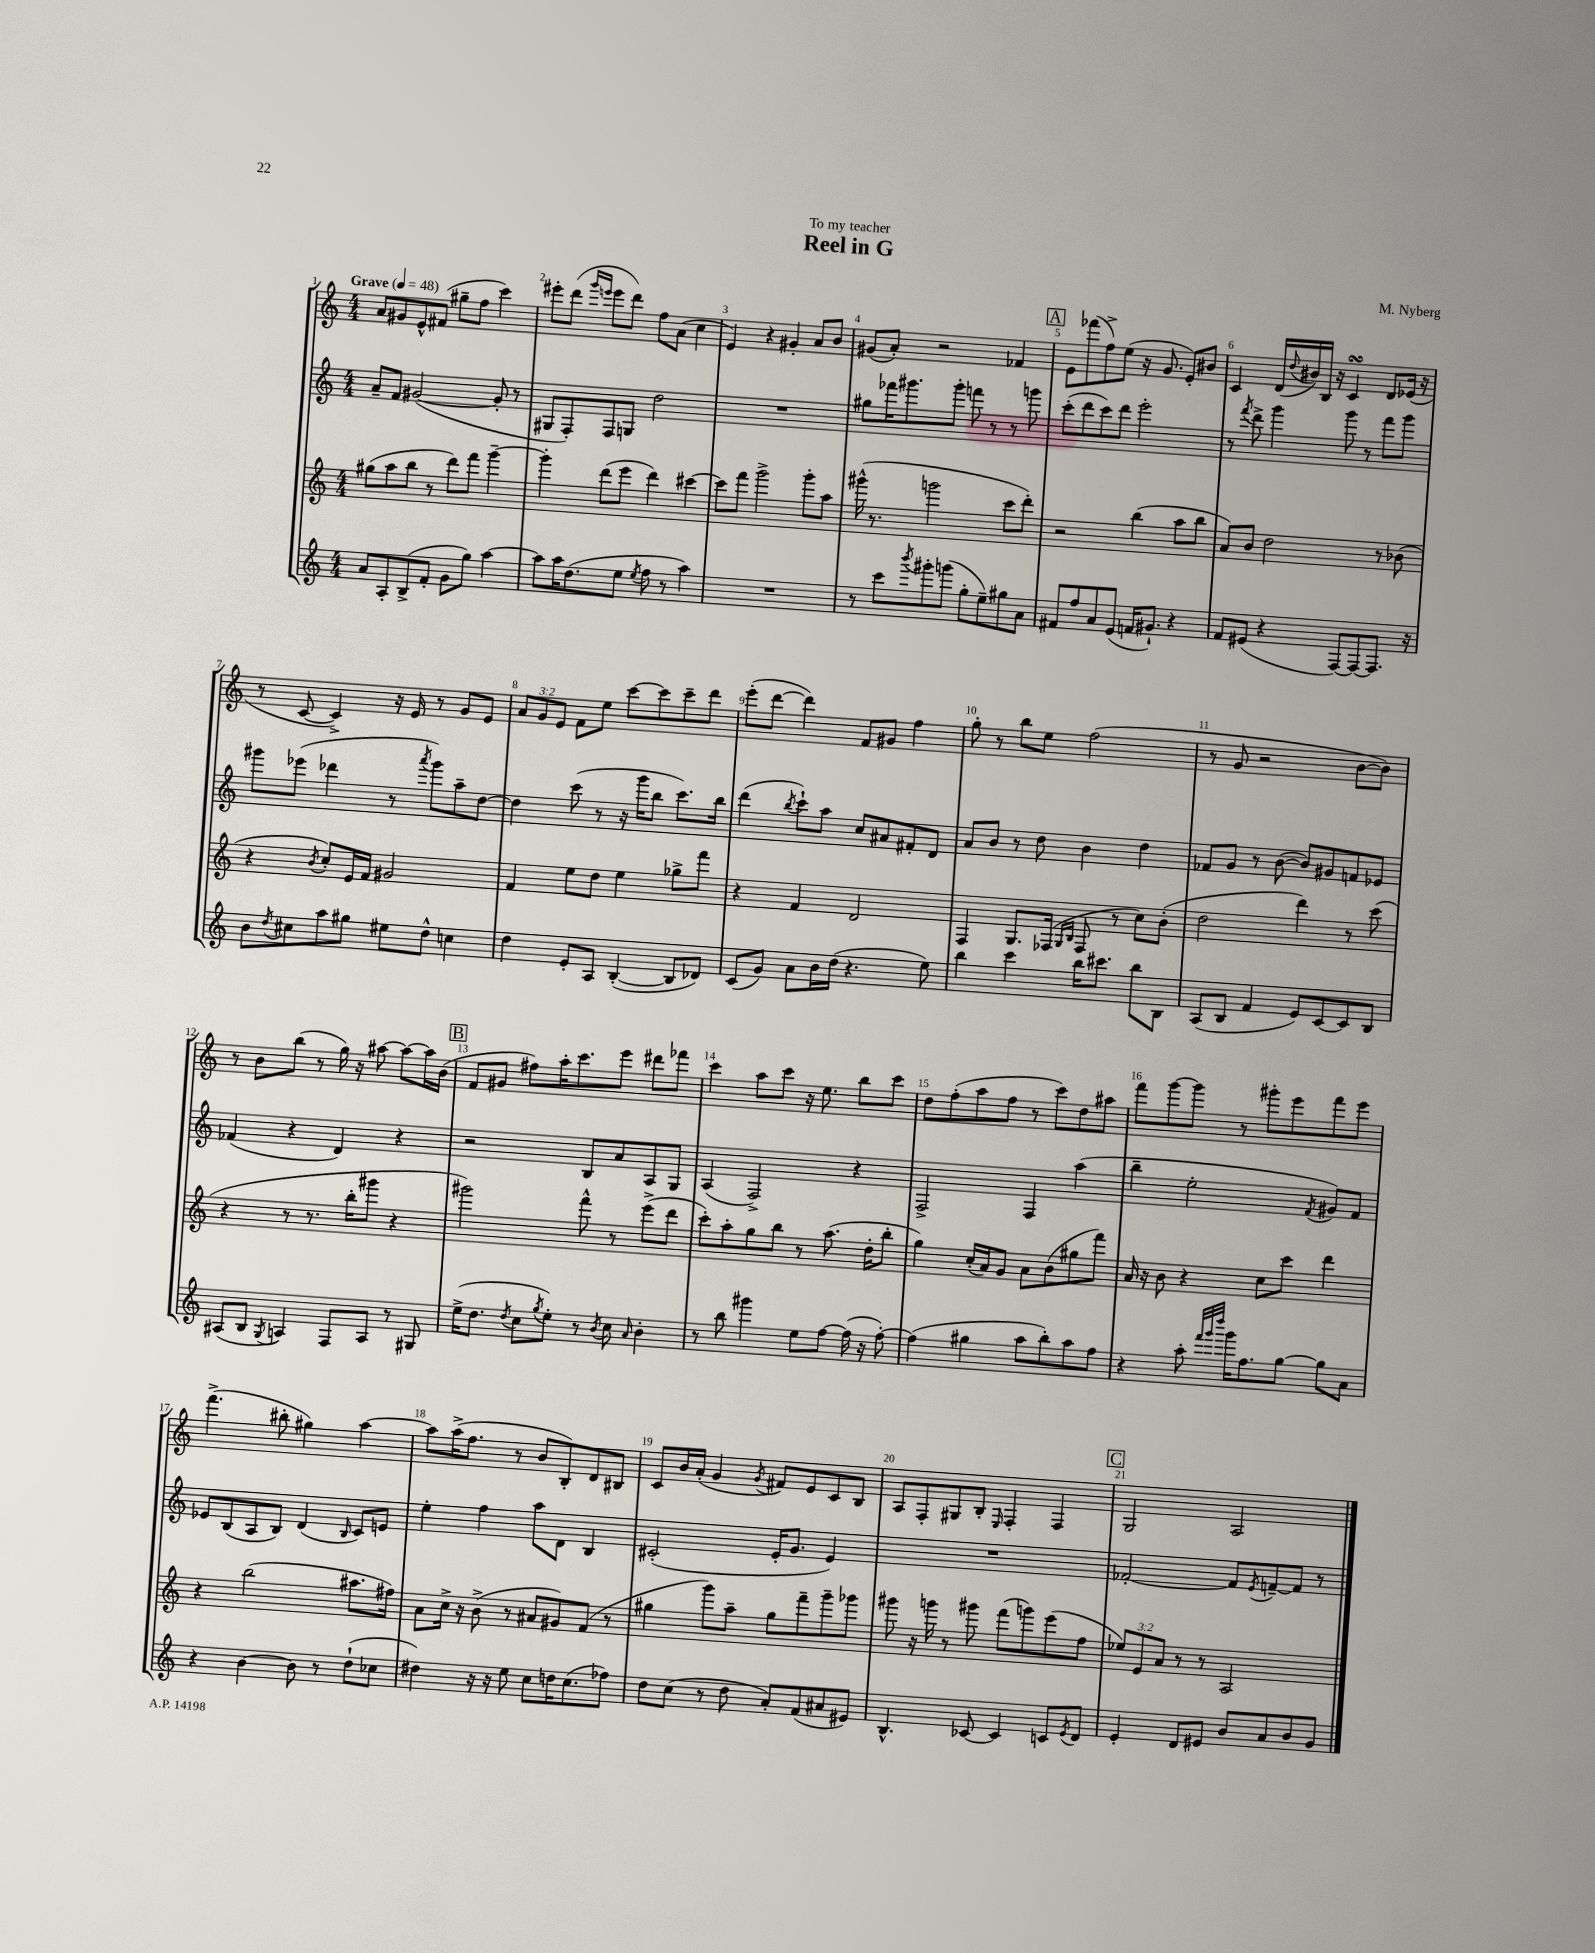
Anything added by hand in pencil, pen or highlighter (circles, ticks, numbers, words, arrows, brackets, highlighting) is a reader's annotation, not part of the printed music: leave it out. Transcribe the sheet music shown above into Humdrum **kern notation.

**kern	**kern	**kern	**kern
*staff4	*staff3	*staff2	*staff1
*clefG2	*clefG2	*clefG2	*clefG2
*k[]	*k[]	*k[]	*k[]
*M4/4	*M4/4	*M4/4	*M4/4
*MM48	*MM48	*MM48	*MM48
8a/L	(8gg#\L	8a~/L	8a/L
8A'/	8aa\	8f/J	8g#/
(8B^/	8bb\J	([2g#/	8e^^/
8f'/J	8r	.	(8f#/J
8g\L	8ddd\L)	.	8gg#~\L
8gg\J)	8fff\J	.	8ff\J
[4aa\	[4ggg~\	8g#'/]	4ccc\)
.	.	8r	.
=	=	=	=
8aa\]L	4ggg'\]	8G#/L	8eee#'\L
16aa\K	.	8F'/)	(8ddd\J
(8.dd\	.	.	.
.	.	.	16qqggg/LL
.	.	.	16qqeee/JJ
.	(8ddd\L	8F/	8eee\L
8ee\J	8eee\J	8G/J	8ddd\J)
8qee/	.	.	.
8ff\	4ddd\)	2dd\	8ff\L
8r	.	.	(8a\J
4aa\)	[4ccc#\	.	4cc\
=	=	=	=
1r	8ccc#\]L	1r	4e/)
.	8fff\J	.	.
.	2ggg^\	.	4r
.	.	.	4g#'/
.	8ggg'\L	.	8a/L
.	8aa\J	.	8b/J
=	=	=	=
8r	(16ggg#^^\	8gg#\L	(8g#/L
.	8.r	.	.
8ccc\L	.	16fff-\K	8a'/J)
.	.	8.ggg#\	.
8qbbb/	.	.	.
8ggg#'\	2ggg\	.	2r
(8ggg\J	.	8ggg#'\J	.
8gg'\L	.	8fff\	.
8ee~\)	.	8r	.
8gg#\	8ccc\L	8r	4f-/
8a\J	8ddd'\J)	8ggg\	.
=	=	=	=
8f#/L	2r	(8ccc'\L	8e\L
8ff/	.	8ddd\	(8fff-\
8a/	.	8ccc\)	8ff^\)
(8e/J	.	8ddd\J	(8ee\J
16f/LK	(4bb\	2eee'\	16r
8.g#`/J)	.	.	8.g/
4r	8aa\L	.	8e'/L)
.	8bb\J	.	8b#/J
=	=	=	=
8f/L	8a/L)	8r	4c/
.	.	8qfff/	.
(8e#/J	8b/J	8ddd^\	.
4r	2dd\	4ggg\	(16d/LL
.	.	.	8qqdd/
.	.	.	16b#/)
.	.	.	16B/JJ
.	.	.	16r
[8F/L)	.	8ggg\	4c/
8F/_	.	8r	.
8.F/]J	8r	8fff\L	8d/L
.	(8b-\	8ggg\J	(16e-/Jk
16r	.	.	16r
=	=	=	=
8b\L	4r	8ggg#\L	8r
8qdd/	.	.	.
8cc#\	.	(8eee-\J	[8c/
.	8qb/	.	.
8aa\	8cc'/L)	4ddd-\	4c^/])
8gg#\J	16e/L	.	.
.	16f/JJ	.	.
8ee#\L	2g#/	8r	16r
.	.	.	16e/
.	.	8qaaa/	.
8dd^^\J	.	8ggg#\L)	8r
4cc\	.	8aa~\	8g/L
.	.	[8dd\J	8e/J
=	=	=	=
4dd\	4f/	4dd\]	12a/L
.	.	.	12g/
.	.	.	12e/J
8e'/L	8ee\L	(8ccc\	8f\L
8A/J	8dd\J	8r	8ee\J
([4B'/	4ee\	16r	[8ccc\L
.	.	16ggg\LK	.
.	.	8bb\J	8ccc\]
8B/]L	8gg-^\L	8.ccc\L)	8ccc~\
8d-/J)	8fff\J	.	8ddd\J
.	.	16bb\Jk	.
=	=	=	=
(8c/L	4r	(4ddd\	(8eee'\L
8g/J)	.	.	[8ddd\J
.	.	8qbb/	.
8a\L	4f/	8ccc`\L)	4ddd\])
16b\L	.	8aa\J	.
(16dd\JJ	.	.	.
4.r	2d/	8cc/L	8f/L
.	.	8a#/	8g#/J
.	.	8f#'/	4ff\
8ee\)	.	8d/J	.
=	=	=	=
4bb\	4F/	8a/L	8gg'\
.	.	8b/J	8r
4ccc\	8.G/L	8r	8bb\L
.	.	8dd\	8ee\J
.	(16F-/Jk	.	.
.	16qqG/LL	.	.
.	16qqB/JJ	.	.
16bb\LK	8F-/	4b\	(2ff\
8.ccc#\J	.	.	.
.	8r	.	.
8bb\L	8cc\L)	4dd\	.
8B\J	(8b'\J	.	.
=	=	=	=
(8A/L	2dd\	8f-/L	8r
8B/J	.	8g/J	8g/
4f/	.	8r	2r
.	.	([8b\	.
8e/L)	4ddd\)	8b/]L)	.
[8c/	.	8g#/	.
8c/]	8r	8f/	[8b\L
8B/J	(8ccc\	8e-/J	8b\]J)
=	=	=	=
(8A#/L	4r	(4f-/	8r
8B/J	.	.	8b\L
8qG/	.	.	.
4A/)	8r	4r	(8bb\J
.	8.r	.	8r
8F/L	.	4d/)	16gg\)
.	16bb'\LK	.	16r
8A/J	8ggg#\J	.	[8aa#\
8r	4r	4r	8aa#\_L
8G#/	.	.	16aa#\]L
.	.	.	(16b\JJ
=	=	=	=
(16ee^\LK	2ggg#\)	2r	8f/L
8.dd\J	.	.	.
.	.	.	8g#/J
8qdd/	.	.	.
8cc\L	.	.	8ff#\L)
8qgg/	.	.	.
8ee'\J)	.	.	16aa'\K
.	.	.	8.ccc\
8r	8fff^^\	8B/L	.
8qb/	.	.	.
8cc\	8r	8a/	8eee\J
16qqa/	.	.	.
4b'\	(8eee^\L	8A/	8ddd#\L
.	8ddd\J	8G/J	8fff-\J
=	=	=	=
8r	8ccc'\L)	(4A/	4ccc\
8bb\	8aa'\	.	.
4ggg#\	8gg\	2F^/)	8aa\L
.	8bb\J	.	8ccc\J
8ee\L	8r	.	16r
.	.	.	8.ee\
[8ff\J	(8.aa\	.	.
(16ff\]	.	4r	8bb\L
16r	16dd'\LK	.	.
[8ff'\)	8bb'\J	.	8ccc\J
=	=	=	=
(4ff\]	4gg\)	2F^/	8dd\L
.	.	.	(8ff'\
4gg#\	(16cc'/LL	.	8aa\
.	16a/J)	.	.
.	8g/J	.	8ff\J
8aa\L	8a\L	4F/	8r
8bb'\)	(8b\	.	8ccc\L)
8aa\	8gg#\	(4aa\	8dd\
8ff\J	8fff\J)	.	8aa#\J
=	=	=	=
4r	16a/	4bb~\	8fff\L
.	16r	.	.
.	8b\	.	[8ggg\
8aa'\	4r	2ee'\	8ggg\]J
32qqfff/LLL	.	.	.
32qqggg/	.	.	.
32qqdddd/JJJ	.	.	.
16ggg\LK	.	.	8r
8.ff\	.	.	.
.	8cc\L	.	8ggg#'\L
[8gg\J	8ccc\J	.	8eee\
.	.	8qf/	.
8gg\]L	4ddd\	8g#/L)	8fff\
8a\J	.	8f/J	8eee\J
=	=	=	=
4r	4r	8e-/L	(4.fff^\
.	.	(8B/	.
[4b\	(2bb\	8A/	.
.	.	8B/J)	8bb#'\
8b\]	.	(4d/	4gg#\)
8r	.	.	.
.	.	16qqB/	.
(8dd`\L	8.aa#\L	8c/L)	[4aa\
8cc-\J	.	8e/J	.
.	16ff#\Jk)	.	.
=	=	=	=
4dd#\)	8a\L	4ee'\	8aa\]L
.	16cc^\Jk	.	(16aa^\K
.	16r	.	8.ff\J
16r	(8b^\	4ff\	.
16r	.	.	.
8ee\	8r	.	8r
8cc\L	8a#/L	8aa\L	8b/L
16dd\K	8g#/)	8d\J	8B'/)
(8.cc\	.	.	.
.	(8f/J	4B/	8d/
8ff-\J)	8r	.	8B#/J
=	=	=	=
8dd\L	4gg#\	(2c#'/	8c/L
(8cc\J	.	.	16b/L
.	.	.	(16a'/JJ
8r	8ggg\L)	.	4g/
8dd\	8aa~\J	.	.
.	.	.	8qg/
8a'/L)	8gg#\L	16e'/LK	8f#/L)
.	.	8.g/J	.
(8f/	8fff~\	.	8e/
8a#/	8ggg~\	4e/)	8c/
8e#/J)	8ggg-\J	.	8B/J
=	=	=	=
4.B^^/	8ggg#\	1r	8A/L
.	16r	.	8F'/
.	16ggg\	.	.
.	8r	.	8G#/
[8c-/	8ggg#\	.	8B'/J
.	.	.	16qqE/
4c-/]	(8fff\L	.	4F'/
.	8ggg\)	.	.
8c/L	(8eee\	.	4F/
8qe/	.	.	.
8d/J	8ff\J	.	.
=	=	=	=
4e'/	12ee-/L)	[2f-'/	2G/
.	12e/	.	.
.	12a/J	.	.
8d/L	8r	.	.
8e#/J	8r	.	.
8b/L	2A/	8f-/]L	2A/
.	.	8qe/	.
8a/	.	[8f~/	.
8b/	.	8f/]J	.
8g/J	.	8r	.
==	==	==	==
*-	*-	*-	*-
